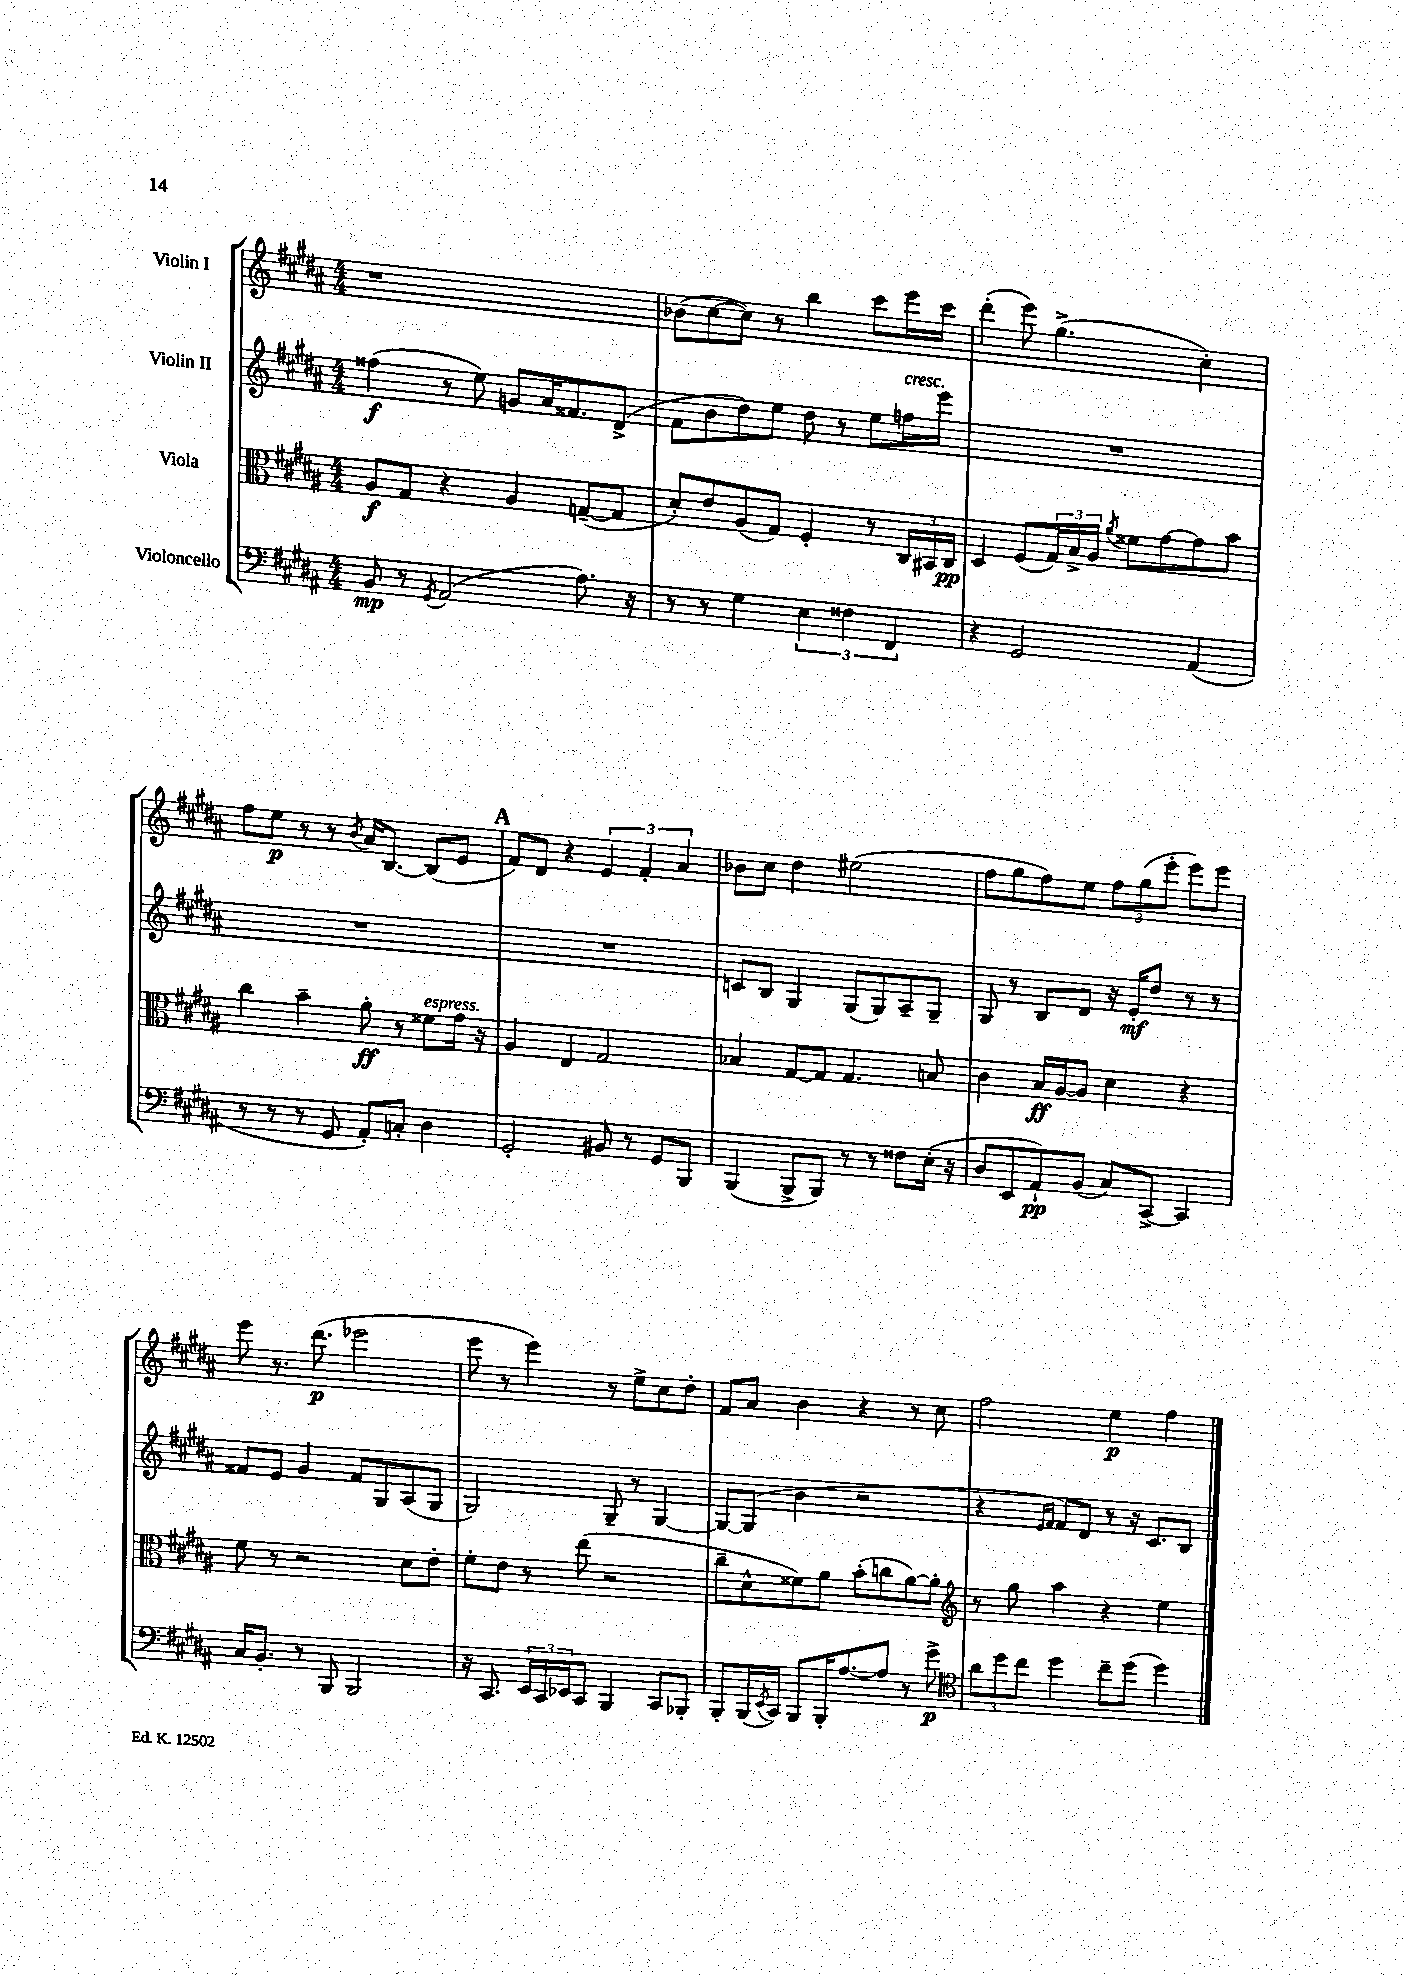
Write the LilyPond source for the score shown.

<<
\new StaffGroup <<
\new Staff = "s0" \with { instrumentName = "Violin I" } {
    \clef treble \key b \major \numericTimeSignature \time 4/4
    r1 |
    bes'8( cis''8~ cis''8) r8 b''4 cis'''8 e'''16 cis'''16 |
    dis'''4-.( e'''8) gis''4.->( cis''4-.) |
    fis''8 e''8\p r8 r8 \acciaccatura { b'8 } ais'16 b8.~ b8( e'8 |
    \mark \markup { \bold "A" } fis'8) dis'8 r4 \tuplet 3/2 { e'4 fis'4-. ais'4 } |
    bes'8 cis''8 dis''4 eis''2( |
    fis''8 gis''8 fis''8) e''8 \tuplet 3/2 { fis''8 gis''8( e'''8-. } e'''8) e'''8 |
    e'''8 r8. dis'''8.\p( ees'''2 |
    e'''8 r8 e'''4) r8 e''8-> cis''8 dis''8-. |
    fis'8 ais'8 b'4 r4 r8 cis''8 |
    fis''2 e''4\p fis''4 \bar "|." |
}
\new Staff = "s1" \with { instrumentName = "Violin II" } {
    \clef treble \key b \major \numericTimeSignature \time 4/4
    fisis''4\f( r8 e''8) g'8 ais'16 fisis'8. dis'8->( |
    fis'8 b'8 dis''8) e''8 dis''8 r8 e''8 f''16^\markup { \italic "cresc." } e'''16 |
    R1 |
    R1 |
    \mark \markup { \bold "A" } R1 |
    c'8 b8 gis4 gis8( gis8) ais8-- gis8-- |
    gis8 r8 b8 dis'8 r16 e'16-.\mf dis''8 r8 r8 |
    fisis'8 e'8 gis'4 fisis'8 gis8 ais8( gis8 |
    gis2) gis8-- r8 gis4~ |
    gis8~ gis8( b'4 r2 |
    r4 \grace { e'16 fis'16 } fis'8) dis'8 r8 r16 cis'8. b8 \bar "|." |
}
\new Staff = "s2" \with { instrumentName = "Viola" } {
    \clef alto \key b \major \numericTimeSignature \time 4/4
    ais8\f gis8 r4 ais4 g8~--( g8 |
    dis'8-.) e'8 ais8( gis8) fis4-. r8 \tuplet 3/2 { cis16 bis,16 cis16\pp } |
    dis4 fis8( \tuplet 3/2 { gis16) b16-> ais16 } \acciaccatura { ais'8 } fisis'8 gis'8~ gis'8 b'8 |
    cis''4 b'4-- ais'8-.\ff r8 fisis'8^\markup { \italic "espress." } gis'16 r16 |
    \mark \markup { \bold "A" } ais4 e4 gis2 |
    bes4 gis8~ gis8 gis4. b8 |
    cis'4 b16\ff ais16~ ais8 dis'4 r4 |
    fis'8 r8 r2 dis'8 e'8-. |
    fis'8-. e'8 r8 e''8( r2 |
    cis''8-- dis'8-^ fisis'8) ais'8 b'8-.( c''8 ais'8~) ais'8-. |
    \clef treble r8 gis''8 ais''4 r4 e''4 \bar "|." |
}
\new Staff = "s3" \with { instrumentName = "Violoncello" } {
    \clef bass \key b \major \numericTimeSignature \time 4/4
    b,8\mp r8 \acciaccatura { gis,8 } ais,2( ais8.) r16 |
    r8 r8 gis4 \tuplet 3/2 { e4 fisis4 fis,4 } |
    r4 gis,2 ais,4( |
    r8 r8 r8 gis,8 ais,8-.) c8-. dis4 |
    \mark \markup { \bold "A" } gis,2-. bis,8 r8 gis,8 b,,8 |
    b,,4( b,,8-> b,,8) r8 r8 fisis8 e16-.( r16 |
    dis8 e,8 ais,8-!\pp) b,8( cis8) cis,8~-> cis,4 |
    cis16 b,8.-. r8 b,,8 b,,2 |
    r16 cis,8. \tuplet 3/2 { e,16 cis,16 ees,16 } cis,8 b,,4 cis,8 bes,,8-. |
    b,,8-. b,,16( \acciaccatura { e,8 } cis,16) b,,8 b,,16-. ais8.~ ais8 r8 gis'8->\p |
    \clef tenor \tuplet 3/2 { ais'8 dis''8 cis''8 } dis''4 cis''8-- dis''8( dis''4) \bar "|." |
}
>>
>>
\layout { \context { \Score \remove "Bar_number_engraver" } }
